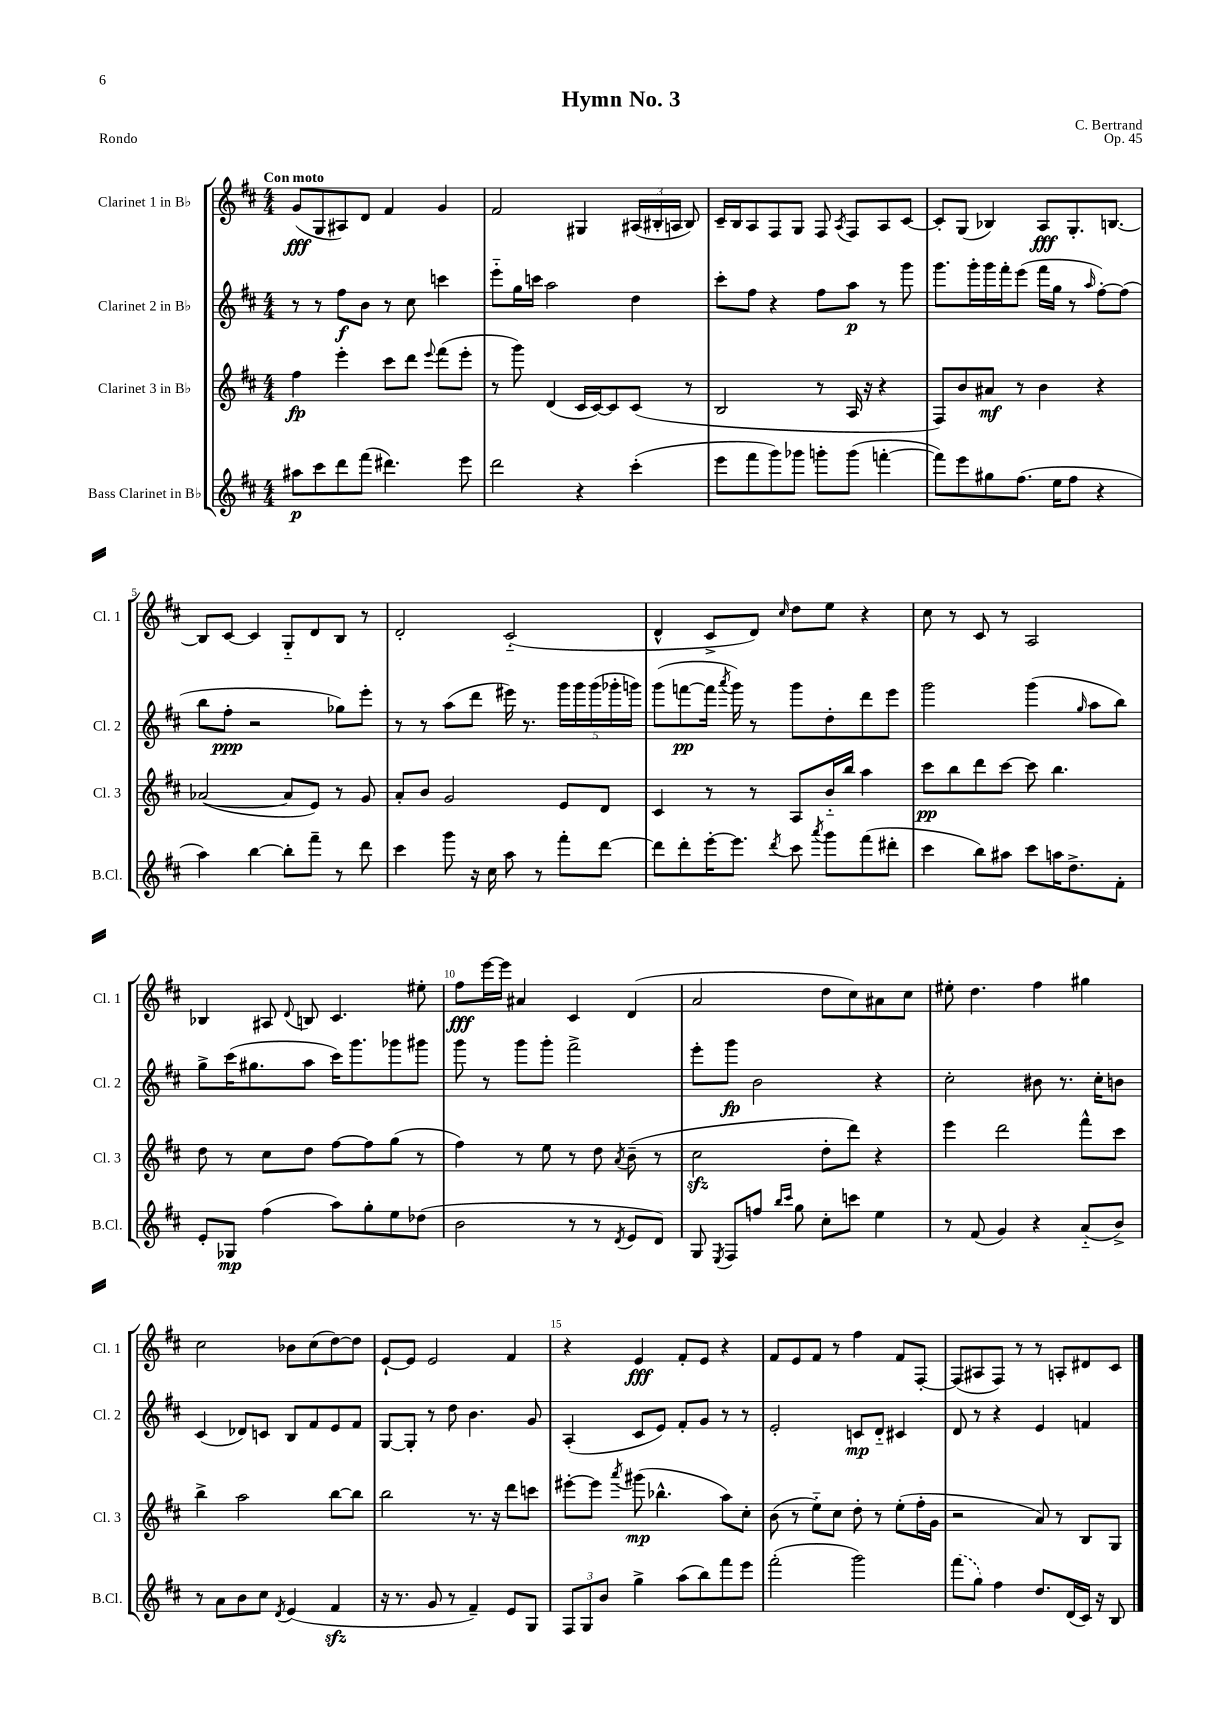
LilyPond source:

\header { title = "Hymn No. 3" composer = "C. Bertrand" opus = "Op. 45" piece = "Rondo" }
<<
\new StaffGroup <<
\new Staff = "s0" \with { instrumentName = "Clarinet 1 in Bb" shortInstrumentName = "Cl. 1" } {
    \clef treble \key d \major \numericTimeSignature \time 4/4 \tempo "Con moto"
    \autoBeamOff g'8[\fff( g8 ais8) d'8] fis'4 g'4 |
    fis'2 gis4 \tuplet 3/2 { ais16[( bis16-. a16] } bis8) |
    cis'16[-- b16 a8 fis8 g8] fis8 \acciaccatura { a8 } fis8[ a8 cis'8]~ |
    cis'8[-. g8]( bes4) a8[\fff g8.-. b8.]~ |
    b8[ cis'8]~ cis'4 g8[-_ d'8 b8] r8 |
    d'2-. cis'2-_( |
    d'4-^ cis'8[-> d'8]) \grace { cis''16 } d''8[ e''8] r4 |
    cis''8 r8 cis'8 r8 a2 |
    bes4 ais8 \appoggiatura { d'8 } b8 cis'4. eis''8-. |
    fis''8[\fff e'''16~ e'''16] ais'4 cis'4 d'4( |
    a'2 d''8[ cis''8) ais'8 cis''8] |
    eis''8-. d''4. fis''4 gis''4 |
    cis''2 bes'8[ cis''8( d''8~) d''8] |
    e'8[~-! e'8] e'2 fis'4 |
    r4 e'4\fff fis'8[-. e'8] r4 |
    fis'8[ e'8 fis'8] r8 fis''4 fis'8[ fis8]~-. |
    fis8[( ais8 fis8]) r8 r8 a8[-. dis'8 cis'8] \bar "|." |
}
\new Staff = "s1" \with { instrumentName = "Clarinet 2 in Bb" shortInstrumentName = "Cl. 2" } {
    \clef treble \key d \major \numericTimeSignature \time 4/4
    \autoBeamOff r8 r8 fis''8[\f b'8] r8 cis''8 c'''4 |
    e'''8[-_ g''16 c'''16] a''2 d''4 |
    cis'''8[-. fis''8] r4 fis''8[ a''8]\p r8 g'''8 |
    g'''8.[ g'''16-. g'''16 fis'''16-. e'''8]( fis'''16[ g''16] r8 \grace { a''16 } fis''8[~-.) fis''8]( |
    b''8[ fis''8]-.\ppp r2 ges''8[) e'''8]-. |
    r8 r8 a''8[( d'''8] eis'''16) r8. \tuplet 5/4 { g'''16[ g'''16 g'''16( ges'''16-. g'''16]) } |
    g'''8[( f'''8~\pp f'''16] \acciaccatura { a'''8 } g'''16) r8 g'''8[ d''8-. d'''8 e'''8] |
    g'''2 g'''4( \grace { g''16 } a''8[ b''8]) |
    g''8[-> cis'''16( gis''8. a''8] cis'''16[) g'''8. ges'''8 gis'''8] |
    g'''8 r8 g'''8[ g'''8]-. fis'''2-> |
    e'''8[-. g'''8]\fp b'2 r4 |
    cis''2-. bis'8 r8. cis''16[-. b'8] |
    cis'4( des'8[) c'8] b8[ fis'8 e'8 fis'8] |
    g8[~ g8]-. r8 d''8 b'4. g'8 |
    a4-.( cis'8[ e'8]) fis'8[-. g'8] r8 r8 |
    e'2-. c'8[\mp d'8]-_ cis'4 |
    d'8 r8 r4 e'4 f'4 \bar "|." |
}
\new Staff = "s2" \with { instrumentName = "Clarinet 3 in Bb" shortInstrumentName = "Cl. 3" } {
    \clef treble \key d \major \numericTimeSignature \time 4/4
    \autoBeamOff fis''4\fp e'''4-. cis'''8[ d'''8] \appoggiatura { e'''8 } fis'''8[( e'''8]-. |
    r8 g'''8) d'4( cis'16[ cis'16~) cis'8 cis'8]( r8 |
    b2 r8 a16 r16 r4 |
    fis8[) b'8 ais'8]\mf r8 b'4 r4 |
    aes'2~( aes'8[ e'8]) r8 g'8 |
    a'8[-. b'8] g'2 e'8[ d'8] |
    cis'4 r8 r8 a8[ b'16-_ b''16] a''4 |
    cis'''8[\pp b''8 d'''8 cis'''8]~ cis'''8 b''4. |
    d''8 r8 cis''8[ d''8] fis''8[~ fis''8 g''8]( r8 |
    fis''4) r8 e''8 r8 d''8 \acciaccatura { a'8 } b'8--( r8 |
    cis''2\sfz d''8[-. d'''8]) r4 |
    e'''4 d'''2 fis'''8[-^ cis'''8] |
    b''4-> a''2 b''8[~ b''8] |
    b''2 r8. r16 d'''8[ c'''8] |
    eis'''8[~-. eis'''8] \acciaccatura { a'''8 } gis'''8\mp( bes''4.-^ a''8[) cis''8]-. |
    b'8( r8 e''8[-_) cis''8] d''8-. r8 e''8[-.( fis''16-. g'16] |
    r2 a'8) r8 b8[ g8] \bar "|." |
}
\new Staff = "s3" \with { instrumentName = "Bass Clarinet in Bb" shortInstrumentName = "B.Cl." } {
    \clef treble \key d \major \numericTimeSignature \time 4/4
    \autoBeamOff ais''8[\p cis'''8 d'''8 fis'''8]( dis'''4.) e'''8 |
    d'''2 r4 cis'''4-.( |
    e'''8[ fis'''8 g'''8) ges'''8] g'''8[-. g'''8]( f'''4~-. |
    f'''8[) e'''8 gis''8 fis''8.]( e''16[ fis''8] r4 |
    a''4) b''4~ b''8[-. fis'''8]-- r8 d'''8 |
    cis'''4 g'''8 r16 cis''16 a''8 r8 fis'''8[-. d'''8]~ |
    d'''8[ d'''8-. e'''16~-. e'''8.] \acciaccatura { d'''8 } cis'''8 \acciaccatura { a'''8 } g'''8[ fis'''8( dis'''8]-. |
    cis'''4 b''8[) ais''8] cis'''8[ a''16 d''8.-> fis'8]-. |
    e'8[-. ges8]\mp fis''4( a''8[) g''8-. e''8 des''8]( |
    b'2 r8 r8 \acciaccatura { d'8 } e'8[ d'8]) |
    g8 \acciaccatura { e8 } fis8[ f''8] \grace { b''16[ cis'''16] } g''8 cis''8[-. c'''8] e''4 |
    r8 fis'8( g'4) r4 a'8[-_( b'8]->) |
    r8 a'8[ b'8 cis''8] \acciaccatura { d'8 } e'4( fis'4\sfz |
    r16 r8. g'8 r8 fis'4--) e'8[ g8] |
    \tuplet 3/2 { fis8[ g8 b'8] } g''4-> a''8[( b''8) fis'''8 e'''8] |
    fis'''2-.( g'''2) |
    \once \slurDashed fis'''8[( g''8]) fis''4 d''8.[ d'16( cis'16]) r16 b8 \bar "|." |
}
>>
>>
\layout { \context { \Score \override BarNumber.break-visibility = ##(#f #t #t) barNumberVisibility = #(every-nth-bar-number-visible 5) } }
